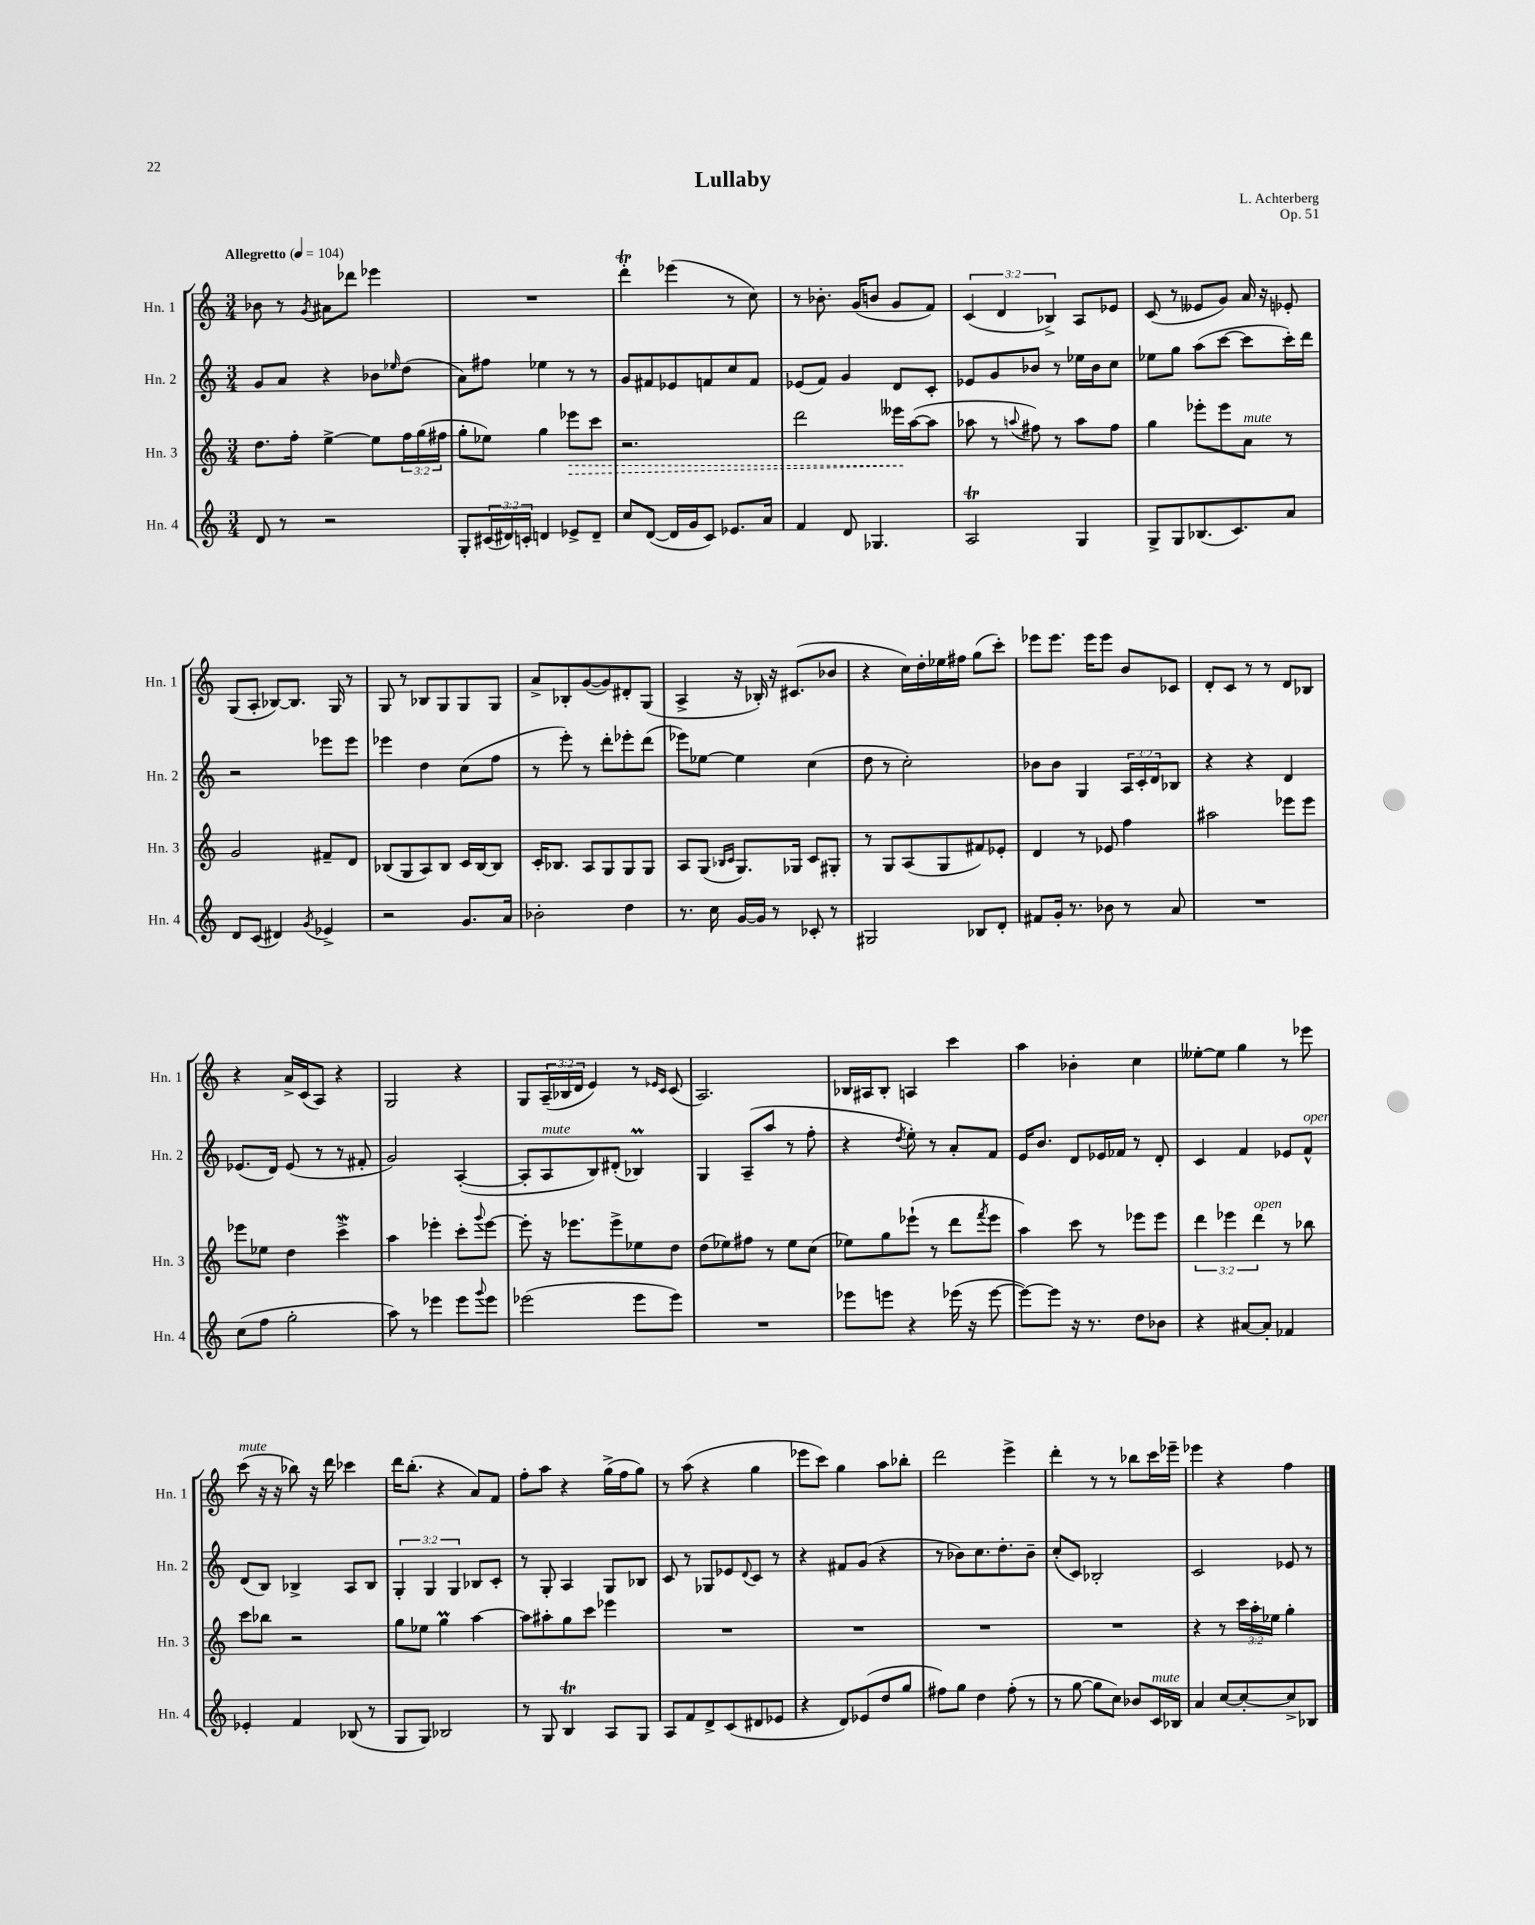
\header { title = "Lullaby" composer = "L. Achterberg" opus = "Op. 51" }
<<
\new StaffGroup <<
\new Staff = "s0" \with { instrumentName = "Hn. 1" shortInstrumentName = "Hn. 1" } {
    \clef treble \key c \major \numericTimeSignature \time 3/4 \override Staff.TupletNumber.text = #tuplet-number::calc-fraction-text \tempo "Allegretto" 4 = 104
    bes'8 r8 \acciaccatura { g'8 } ais'8 des'''8 ees'''4 |
    R2. |
    d'''4-.\trill ees'''4( r8 c''8) |
    r8 bes'8.-. g'16( b'8 g'8 f'8) |
    \tuplet 3/2 { c'4( d'4 bes4->) } a8 ees'8 |
    c'8( r8 eeses'8 g'8) a'16 r16 ees'8-. |
    g8( a8-. bes8~) bes8. g16 r8 |
    g8 r8 bes8 g8 g8 g8 |
    a'8-> bes8-. g'8~( g'8) dis'8-. g8( |
    a4-> r16 bes16-.) r16 cis'8.( bes'8 |
    r4 c''16) d''16-. ees''16 fis''16 g''8( c'''8-.) |
    ees'''8 ees'''8. ees'''16 ees'''8 b'8 ces'8 |
    d'8-. c'8 r8 r8 d'8 bes8 |
    r4 a'16-> c'16( a8) r4 |
    g2 r4 |
    g8 \tuplet 3/2 { a16--( bes16 d'16 } e'4) r8 \grace { ees'16 c'16 } c'8( |
    a2.) |
    bes16 ais16 bes8-. a4 c'''4 |
    a''4 bes'4-. c''4 |
    eeses''8~-. eeses''8 g''4 r8 ees'''8 |
    c'''8^\markup { \italic "mute" }( r16 r16 bes''8) r16 d'''16 ces'''4 |
    d'''16 b''8.-.( r4 a'8) f'8 |
    f''8-. a''8 r4 g''16->( f''16 g''8) |
    r8 a''8( r4 g''4 |
    ees'''8 c'''8) g''4 a''8 bes''8-. |
    d'''2 e'''4-> |
    d'''4-. r8 r8 bes''8 c'''16 ees'''16-- |
    ees'''4 r4 f''4 \bar "|." |
}
\new Staff = "s1" \with { instrumentName = "Hn. 2" shortInstrumentName = "Hn. 2" } {
    \clef treble \key c \major \numericTimeSignature \time 3/4 \override Staff.TupletNumber.text = #tuplet-number::calc-fraction-text
    g'8 a'8 r4 bes'8 \grace { ees''16 } d''8( |
    a'8) fis''8 ees''4 r8 r8 |
    g'8 fis'8 ees'8 f'8 c''8 f'8 |
    ees'8( f'8) g'4 d'8 c'8-. |
    ees'8 g'8 bes'8 r8 ees''16 bes'16 c''8 |
    ees''8 g''8 a''8( c'''8~ c'''8 c'''16-.) d'''16 |
    r2 ees'''8 ees'''8 |
    ees'''4 d''4 c''8( f''8 |
    r8 e'''8-.) r8 d'''8-. ees'''8-. d'''8( |
    ees'''8) ees''8~ ees''4 c''4( |
    d''8 r8 c''2-.) |
    bes'8 bes'8 g4 \tuplet 3/2 { a16 c'16-. d'16 } bes8 |
    r4 r4 d'4 |
    ees'8.( d'16) ees'8( r8 r8 fis'8-. |
    g'2) a4~-.( |
    a8-. a8^\markup { \italic "mute" } b8) dis'8-.( bes4\prall) |
    g4 a8--( a''8 r8 f''8-. |
    r4 \acciaccatura { d''8 } e''8-.) r8 a'8-. f'8 |
    e'16 b'8. d'8 ees'16 fes'16 r8 d'8-. |
    c'4 f'4 ees'8 f'8-^^\markup { \italic "open" } |
    d'8( b8) bes4-> a8 bes8 |
    \tuplet 3/2 { g4-. g4 g4 } bes8 c'8-. |
    r8 g8-. a4 g8 bes8 |
    c'8 r8 ges8 ees'8 \appoggiatura { d'8 } c'8 r8 |
    r4 fis'8 g'8( r4 |
    r8 bes'8) c''8. d''8.-. bes'8-- |
    c''8-.( c'8) bes2-. |
    c'2 ees'8 r8 \bar "|." |
}
\new Staff = "s2" \with { instrumentName = "Hn. 3" shortInstrumentName = "Hn. 3" } {
    \clef treble \key c \major \numericTimeSignature \time 3/4 \override Staff.TupletNumber.text = #tuplet-number::calc-fraction-text
    d''8. f''16-. e''4~-> e''8 \tuplet 3/2 { f''16 g''16( fis''16 } |
    g''8-. ees''8) g''4 \once \override Hairpin.style = #'dashed-line ees'''8\> c'''8 |
    r2. |
    d'''2 eeses'''16\! a''16~( a''8 |
    aes''8 r8 \appoggiatura { a''8 } fis''8) r8 a''8 fis''8 |
    g''4 ees'''8-. ees'''8 a'8^\markup { \italic "mute" } r8 |
    g'2 fis'8-- d'8 |
    bes8( g8 a8) bes8 c'16 bes16~ bes8 |
    c'16-. bes8. a8 g8 g8 g8 |
    a8 g8( \grace { bes16 c'16 } g8.) ges16 c'8 gis8-. |
    r8 g8 a8( g8 fis'8) ees'8-. |
    d'4 r8 ees'8 f''4 |
    ais''2 ees'''8 ees'''8 |
    ees'''8 ees''8 d''4 c'''4->\mordent |
    a''4 ees'''4-. c'''8-. \appoggiatura { g'''8 } ees'''8~ |
    ees'''8-. r16 ees'''8. ees'''8-> ees''8 d''8 |
    d''8( ees''8) fis''8 r8 ees''8 c''8( |
    ees''8) g''8 ees'''8-!( r8 d'''8 \acciaccatura { f'''8 } ees'''8 |
    a''4) c'''8 r8 ees'''8 ees'''8 |
    \tuplet 3/2 { d'''4 ees'''4 d'''4^\markup { \italic "open" } } r8 bes''8 |
    c'''8 bes''8 r2 |
    g''8 ees''8 g''4\prall a''4~ |
    a''8 ais''8-. g''8 c'''8 ees'''4 |
    R2. |
    R2. |
    R2. |
    R2. |
    r4 r8 \tuplet 3/2 { c'''16 a''16-. ees''16 } g''4-. \bar "|." |
}
\new Staff = "s3" \with { instrumentName = "Hn. 4" shortInstrumentName = "Hn. 4" } {
    \clef treble \key c \major \numericTimeSignature \time 3/4 \override Staff.TupletNumber.text = #tuplet-number::calc-fraction-text
    d'8 r8 r2 |
    g8-. \tuplet 3/2 { cis'16( dis'16) c'16-. } d'4 ees'8-> d'8-- |
    c''8 d'8~( d'16 g'16 c'8) ees'8. a'16 |
    f'4 d'8 ges4. |
    a2\trill g4 |
    g8-> g8 bes8.( c'8.) a'8 |
    d'8 c'8( dis'4) \acciaccatura { g'8 } ees'4-> |
    r2 g'8. a'16 |
    bes'2-. d''4 |
    r8. c''16 g'16~ g'16 r8 ces'8-. r8 |
    gis2 bes8 d'8-. |
    fis'8 g'16-. r8. bes'8 r8 a'8 |
    R2. |
    c''8( f''8 g''2-. |
    a''8) r8 ees'''4 ees'''8 \appoggiatura { g'''8 } ees'''8 |
    ees'''2( ees'''8 ees'''8) |
    R2. |
    ees'''8 e'''8 r4 ees'''16( r16 ees'''8~ |
    ees'''8~) ees'''8 r16 r8. d''8 bes'8 |
    r4 ais'8~ ais'8-. fes'4 |
    ees'4-. f'4 bes8( r8 |
    g8 g8) bes2 |
    r8 g8 b4\trill a8 g8 |
    a8 f'8 d'8-> c'8( dis'8 ees'8 |
    r4 d'8) ees'8( d''8 g''8 |
    fis''8) g''8 d''4 fis''8-.( r8 |
    r8 g''8~ g''8 c''8) bes'8 c'16^\markup { \italic "mute" } bes16 |
    a'4 c''8~ c''8~-. c''8-> bes8 \bar "|." |
}
>>
>>
\layout { \context { \Score \remove "Bar_number_engraver" } }
